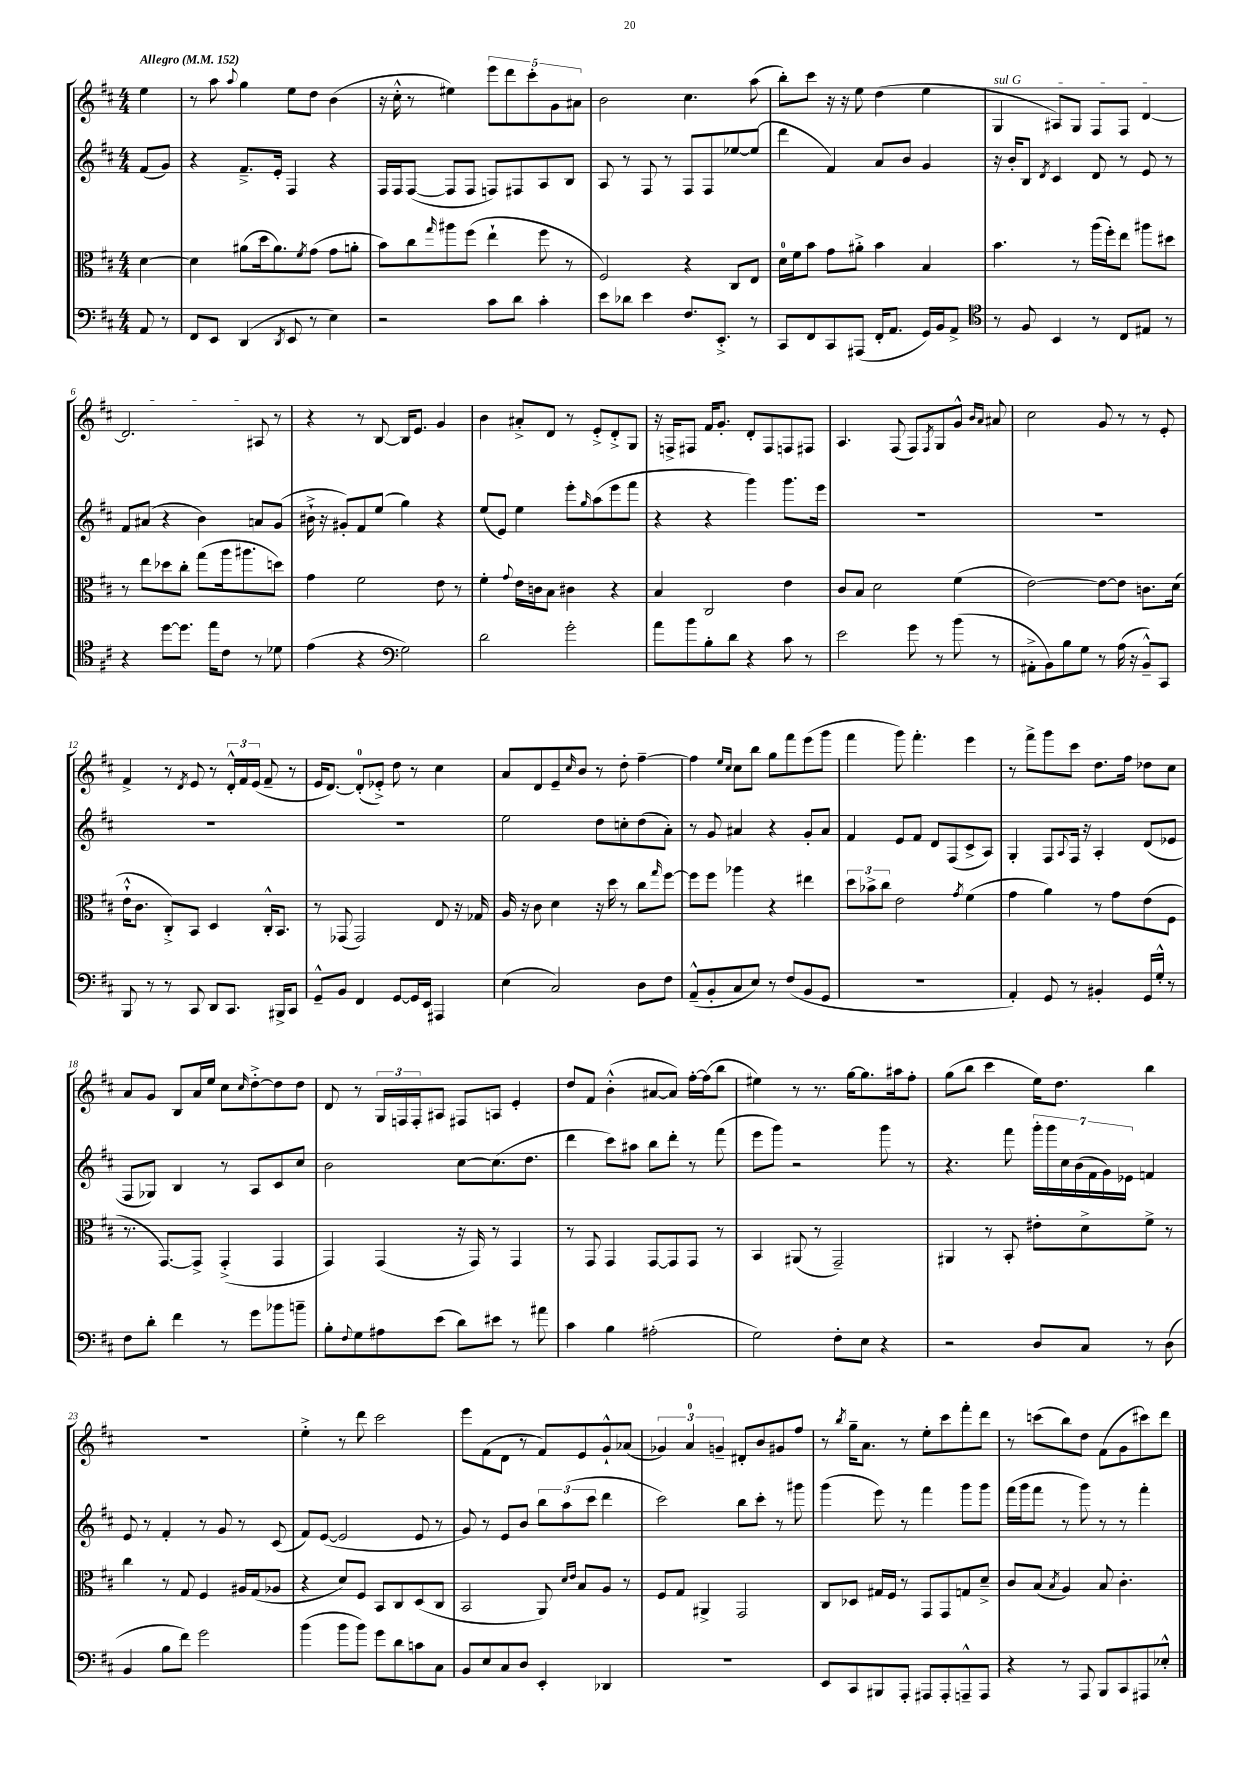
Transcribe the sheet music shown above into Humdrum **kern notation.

**kern	**kern	**kern	**kern
*staff4	*staff3	*staff2	*staff1
*clefF4	*clefC3	*clefG2	*clefG2
*k[f#c#]	*k[f#c#]	*k[f#c#]	*k[f#c#]
*M4/4	*M4/4	*M4/4	*M4/4
*MM152	*MM152	*MM152	*MM152
8AA	[4d	(8f#	4ee
8r	.	8g)	.
=	=	=	=
8FF#	4d]	4r	8r
8EE	.	.	8aa
.	.	.	8qqaa
(4DD	(8a#	8.f#~^	4gg
.	16dd	.	.
.	8.a#)	16e'	.
8qDD	.	.	.
8EE	.	4F#	8ee
.	8qf#	.	.
8r	(8g	.	8dd
4E)	8g	4r	(4b
.	8a'	.	.
=	=	=	=
2r	8b)	16F#	16r
.	.	16F#	16cc#'^^
.	8cc#	([8F#	8r
.	16qqgg	.	.
.	8aa#	8F#]	4ee#)
.	(8ff#	8F#	.
8c#	4ee`	8F)	10eee
.	.	.	10ddd
8d	.	8F#	.
.	.	.	10ccc#'
4c#'	8ff#	8A	.
.	.	.	10g
.	8r	8B	.
.	.	.	10a#
=	=	=	=
8e	2F#)	8A	2b
8d-	.	8r	.
4e	.	8F#	.
.	.	8r	.
8.F#	4r	8F#	4.cc#
.	.	8F#	.
8.EE'^	.	.	.
.	8C#	[8ee-	.
8r	8E	(8ee-]	(8aa
=	=	=	=
8CC#	16d	4ddd	8bb')
.	16f#	.	.
8FF#	8b	.	8ccc#
8CC#	8g	4f#)	16r
.	.	.	16r
(8AAA#	8a#'^	.	8ee
16FF#'	4b	8a	(4dd
8.AA	.	.	.
.	.	8b	.
16GG)	4B	4g	4ee
16BB	.	.	.
8AA^	.	.	.
=	=	=	=
*clefC4	*	*	*
8r	4.b	16r	4G
.	.	16b'	.
8F#	.	8B	.
.	.	8qd	.
4BB	.	4c#	8A#)
.	8r	.	8G
8r	(16aa	8d	8F#
.	16ff#')	.	.
8C#	8ee	8r	8F#
8E#	8aa#	8e	[4d
8r	8dd#	8r	.
=	=	=	=
4r	8r	8f#	2.d]
.	8ee	(8a#	.
[8dd	8dd-	4r	.
8.dd]	8cc#'	.	.
.	(8gg	4b)	.
16ee	.	.	.
8c#	16aa	.	.
.	8.aa#	.	.
8r	.	8a	8A#
8d-	8dd)	(8g	8r
=	=	=	=
(4e	4g	16b#`^	4r
.	.	16r	.
.	.	8g#')	.
4r	2f#	8f#	8r
.	.	(8ee	[8B
*clefF4	*	*	*
2G)	.	4gg)	16B]
.	.	.	8.e
.	8e	4r	4g
.	8r	.	.
=	=	=	=
2d	4f#'	(8ee	4b
.	.	8e)	.
.	8qqg	.	.
.	16e	4ee	8a#'^
.	16c	.	.
.	8B	.	8d
2g'	4c#	8eee'	8r
.	.	16qqgg	.
.	.	(8aa	8e'^
.	4r	8eee	8d'^
.	.	8fff#	8G
=	=	=	=
8a	4B	4r	16r
.	.	.	16F^
8b	.	.	8F#
8B'	2C#	4r	16f#
.	.	.	8.g'
8d	.	.	.
4r	.	4ggg)	8d'
.	.	.	8F#
8c#	4e	8.ggg	8F
8r	.	.	8F#
.	.	16eee	.
=	=	=	=
2e	8c#	1r	4.A
.	8B	.	.
.	2d	.	.
.	.	.	(8F#
8g	.	.	8F#)
.	.	.	8qF#
8r	.	.	8G
(8b	(4f#	.	8g^^
.	.	.	16qqb
.	.	.	16qqa
8r	.	.	8a#
=	=	=	=
8AA#'^	[2e)	1r	2cc#
8BB)	.	.	.
8B	.	.	.
8G	.	.	.
8r	8e_	.	8g
(16A	8e]	.	8r
16r	.	.	.
8BB~^^)	8.c	.	8r
8CC#	.	.	8e'
.	(16d	.	.
=	=	=	=
8BBB	16e`^^	1r	4f#^
.	8.c#	.	.
8r	.	.	.
8r	8C#'^)	.	8r
.	.	.	8qd
8CC#	8BB	.	8e
8DD	4D	.	8r
8.CC#	.	.	24d'^^
.	.	.	24f#
.	.	.	(24e
.	16C#'^^	.	8f#~
16BBB#^	8.BB	.	.
8CC#	.	.	8r
=	=	=	=
8GG~^^	8r	1r	16e
.	.	.	[8.d)
8BB	(8GG-	.	.
4FF#	2GG-)	.	(8d']
.	.	.	8e-'^)
[8GG	.	.	8dd
16GG]	.	.	8r
16EE	.	.	.
4AAA#	8E	.	4cc#
.	16r	.	.
.	16G-	.	.
=	=	=	=
(4E	16A	2ee	8a
.	16r	.	.
.	8c#	.	8d
2C#)	4d	.	8e~
.	.	.	16qqcc#
.	.	.	8b
.	16r	8dd	8r
.	16dd	.	.
.	8r	8cc'	8dd'
8D	8cc#	(8dd	[4ff#~
.	16qqgg	.	.
8F#	[8ff#	8a')	.
=	=	=	=
(8AA~^^	8ff#]	8r	4ff#]
8BB'	8ff#	8g	.
.	.	.	16qqee
.	.	.	16qqcc#
8C#	4aa-	4a#	8cc#
8E)	.	.	8bb
8r	4r	4r	8gg
(8F#	.	.	8fff#
8BB	4ee#	8g'	(8eee
8GG	.	8a#	8ggg
=	=	=	=
1r	12dd	4f#	4fff#
.	12b-^	.	.
.	12cc#	.	.
.	2e	8e	8ggg)
.	.	8f#	4.fff#'
.	.	8d	.
.	.	(8F#	.
.	8qg	.	.
.	(4f#	8c#^	4eee
.	.	8A)	.
=	=	=	=
4AA')	4g	4G'	8r
.	.	.	8fff#^
8GG	4a)	8F#	8ggg
.	.	8qqA	.
8r	.	16F#	8ccc#
.	.	16r	.
4BB#'	8r	4A'	8.dd
.	8g	.	.
.	.	.	16ff#
16GG	(8e	(8d	8dd-
16G'^^	.	.	.
8r	8F#	8e-	8cc#
=	=	=	=
8F#	8.r	8F#	8a
8d'	.	8G-)	8g
.	[8.GG)	.	.
4f#	.	4B	8B
.	8GG^]	.	16a
.	.	.	16ee
8r	(4GG'^	8r	8cc#
.	.	.	16qqcc#
8g	.	8A	[8dd'^
8b-	4GG	8c#	8dd]
8b~	.	8cc#	8dd
=	=	=	=
8B'	4GG)	2b	8d
8qqF#	.	.	.
8G	.	.	8r
8A#	(4GG	.	24G
.	.	.	24F
.	.	.	24F'
(8e	.	.	8A#
8d)	16r	[8cc#	8F#
.	16GG)	.	.
8e#	8r	(8.cc#]	8A
8r	4GG	.	4e'
.	.	8.dd	.
8a#	.	.	.
=	=	=	=
4c#	8r	4ddd	8dd
.	8GG	.	8f#
4B	4GG	8ccc#)	(4b'^^
.	.	8aa#	.
(2A#'	[8GG	8bb	[8a#
.	8GG]	8ddd'	8a#])
.	8GG	8r	[16ff#'
.	.	.	(16ff#]
.	8r	(8fff#	8bb
=	=	=	=
2G)	4BB	8eee	4ee#)
.	.	8ggg)	.
.	(8AA#	2r	8r
.	8r	.	8.r
8F#'	2GG~)	.	.
.	.	.	[16gg
8E	.	.	8.gg]
4r	.	8ggg	.
.	.	.	16aa#
.	.	8r	8ff#'
=	=	=	=
2r	4AA#	4.r	(8gg
.	.	.	8bb
.	8r	.	4ccc#
.	8BB'	8fff#	.
8D	8e#'	28ggg'	16ee)
.	.	28ggg	.
.	.	.	8.dd
.	.	28cc#	.
.	.	(28b	.
8C#	8d^	.	.
.	.	28f#	.
.	.	28g)	.
.	.	28e-	.
8r	8f#^	4f	4bb
(8D	8r	.	.
=	=	=	=
4BB	4cc#	8e	1r
.	.	8r	.
8B	8r	4f#'	.
8f#)	8G	.	.
2g	4F#	8r	.
.	.	8g	.
.	16A#	8r	.
.	(16G	.	.
.	8A-	(8c#	.
=	=	=	=
(4b	4r	8f#)	4ee'^
.	.	([8e	.
8b	8d)	2e]	8r
8b)	8F#	.	8ddd
8g	8BB	.	2ccc#
8d	8C#	.	.
8c	(8D	8e	.
8C#	8C#	8r	.
=	=	=	=
8BB	2BB	8g)	8eee
8E	.	8r	(8f#
8C#	.	8e	8d
8D	.	8b	8r
4EE'	8AA)	12bb	8f#)
.	.	(12aa	.
.	16qqd	.	.
.	16qqe	.	.
.	8B	.	8e
.	.	12ccc#	.
4DD-	8A	4ddd	8g`^^
.	8r	.	(8a-
=	=	=	=
1r	8F#	2ccc#)	6g-)
.	8G	.	.
.	.	.	6a
.	4AA#^	.	.
.	.	.	6g~
.	2GG	8bb	8d#'
.	.	8ccc#'	8b
.	.	8r	8g#
.	.	8ggg#	8ff#
=	=	=	=
8EE	8C#	(4ggg	8r
.	.	.	8qbb
8CC#	8D-	.	16gg~
.	.	.	8.a
8BBB#	16G#	8eee)	.
.	16F#	.	.
8AAA'	8r	8r	8r
8AAA#	8GG	4fff#	8ee'
8AAA#'	8GG	.	8ccc#
8AAA~^^	8G	8ggg	8fff#'
8AAA	8d~^	8ggg	8ddd
=	=	=	=
4r	8c#	(16fff#	8r
.	.	16ggg	.
.	(8B	8fff#	(8ccc
.	8qB	.	.
8r	4A)	8r	8bb)
8AAA	.	8ggg)	8dd
8BBB	8B	8r	(8f#
8CC#	4.c#'	8r	8g
8AAA#	.	4fff#'	8ccc#)
8E-'^^	.	.	8ddd
==	==	==	==
*-	*-	*-	*-
